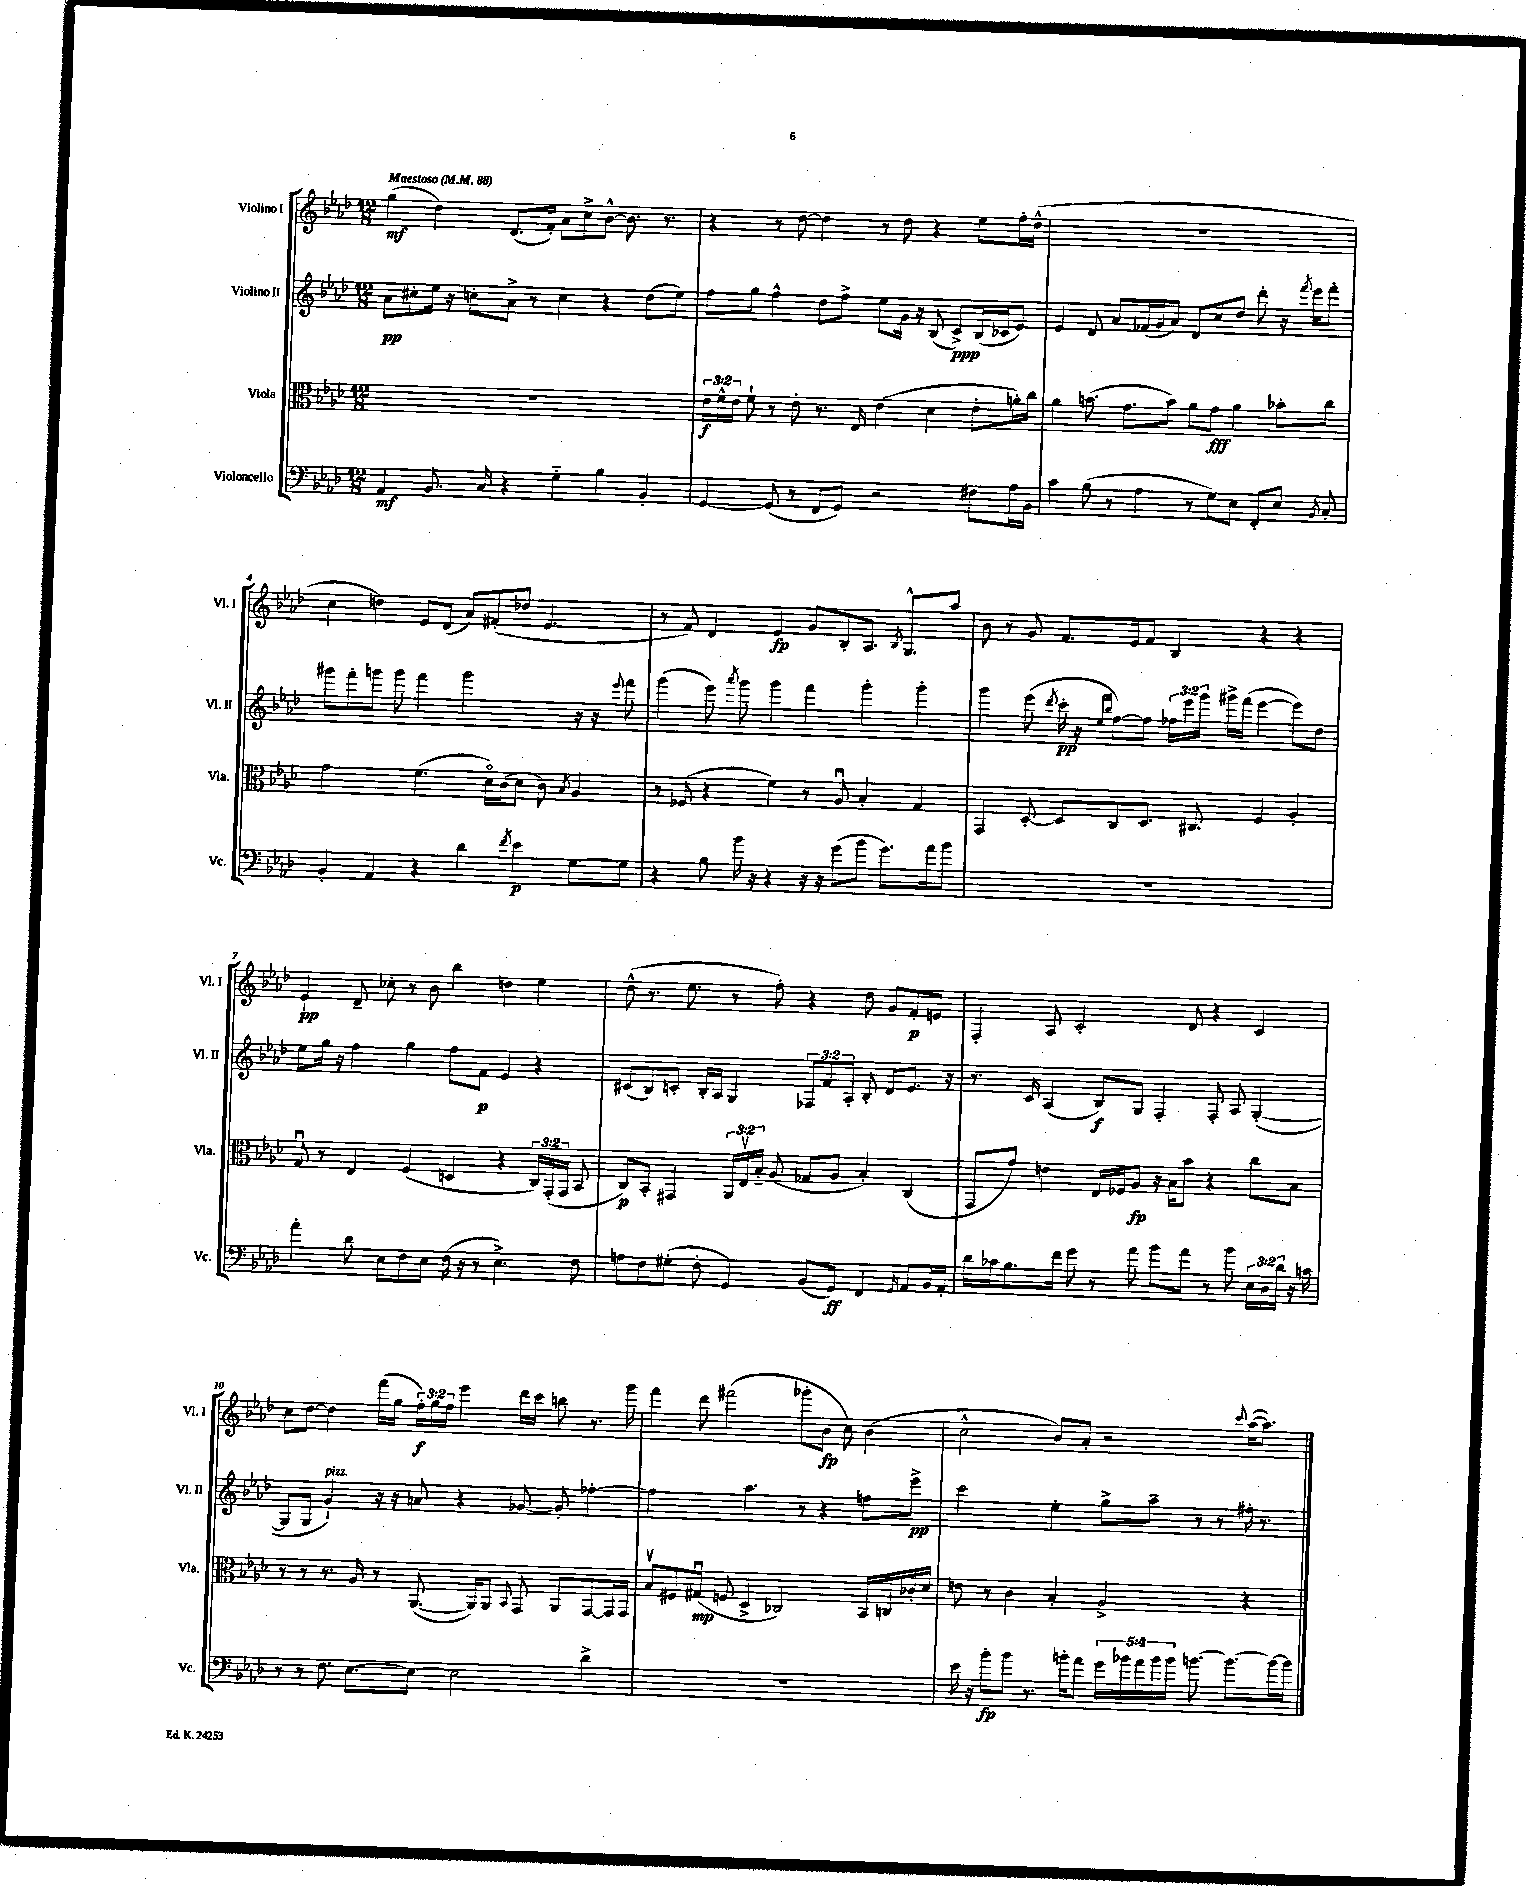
<<
\new StaffGroup <<
\new Staff = "s0" \with { instrumentName = "Violino I" shortInstrumentName = "Vl. I" } {
    \clef treble \key aes \major \numericTimeSignature \time 12/8 \override Staff.TupletNumber.text = #tuplet-number::calc-fraction-text \tempo "Maestoso" 4 = 88
    \autoBeamOff g''4\mf( des''4) des'8.[( f'16]-.) aes'8[ c''8-> bes'8]~-^ bes'8. r8. |
    r4 r8 des''8~ des''4 r8 des''8 r4 ees''8[ f''16-. des''16]-^( |
    R1. |
    c''4 d''4) ees'8[ des'8]( aes'8[) fis'8-.( des''8] ees'4. |
    r8 f'8) des'4 ees'4\fp g'8[ bes8-. aes8.] \acciaccatura { bes8 } g8.[-^ aes''8] |
    bes'8 r8 g'8 f'8.[ ees'16 f'8] bes4 r4 r4 |
    ees'4-!\pp des'8-- ces''8-. r8 bes'8 bes''4 d''4 ees''4 |
    des''8-^( r8. ees''8. r8 f''8-.) r4 des''8 g'8[ f'8-.\p e'8] |
    f4-. aes8 c'2-. des'8 r4 c'4 |
    c''8[ des''8]~ des''4 f'''16[( g''16] \tuplet 3/2 { f''16[-.\f) g''16 f''16] } ees'''4 des'''16[ c'''16] b''8 r8. g'''16 |
    f'''4 des'''8 fis'''2( ges'''8[-. bes'8]\fp c''8) bes'4( |
    c''2-^ bes'8[) aes'8]-. r2 \appoggiatura { c'''8 } aes''16[~( aes''8.]) \bar "|." |
}
\new Staff = "s1" \with { instrumentName = "Violino II" shortInstrumentName = "Vl. II" } {
    \clef treble \key aes \major \numericTimeSignature \time 12/8 \override Staff.TupletNumber.text = #tuplet-number::calc-fraction-text
    \autoBeamOff aes'8[\pp cis''8-. ees''16] r16 c''8[-. aes'8]-> r8 c''4 r4 des''8[( ees''8]) |
    f''8[ g''8] f''4-^ des''8[ f''8]-> ees''8[ g'16] r16 bes8( c'8[->\ppp) bes16( ces'16 ees'8]) |
    ees'4 des'8 aes'8[ fes'16( g'16 aes'8]) des'8[ c''8 des''8] des'''8-. r16 \acciaccatura { f'''8 } ees'''16[ f'''8]-. |
    gis'''8[ f'''8-. g'''8] g'''8 f'''4 g'''2 r16 r16 \appoggiatura { ees'''8 } f'''8 |
    g'''4( ees'''8) \acciaccatura { aes'''8 } g'''8 g'''4 f'''4 g'''4-. g'''4-. |
    g'''4 ees'''8( \acciaccatura { des'''8 } c'''16-.\pp r16 \grace { ees''16[ bes''16] } f''8[~) f''8] \tuplet 3/2 { fes''16[ ees'''16 g'''16] } gis'''16[-> f'''16]( ees'''4~ ees'''8[) des''8] |
    ees''8[ g''16] r16 f''4 g''4 f''8[ f'8]\p ees'4 r4 |
    cis'8[( bes8) c'8]-. bes16[-. aes16] g4 \tuplet 3/2 { fes8[ f'8 aes8]-. } bes8-. des'8[ ees'8.] r16 |
    r8. c'16 aes4( bes8[\f) g8] f4-. f8-. aes8 g4~-.( |
    g8[ g8] g'4-!^\markup { \italic "pizz." }) r16 r16 a'8 r4 ges'8~ ges'8-. fes''4~-. |
    fes''2 aes''4. r8 r4 f''8[ ees'''8]->\pp |
    c'''2 ees''4-. g''8[-> aes''8]-- r8 r8 fis''16-. r8. \bar "|." |
}
\new Staff = "s2" \with { instrumentName = "Viola" shortInstrumentName = "Vla." } {
    \clef alto \key aes \major \numericTimeSignature \time 12/8 \override Staff.TupletNumber.text = #tuplet-number::calc-fraction-text
    \autoBeamOff R1. |
    \tuplet 3/2 { ees'16[\f f'16-^ ees'16] } f'8-! r8 ees'8-. r8. ees16 ees'4( des'4 ees'8[-. a'16-.) c''16] |
    aes'4 b'8.( g'8.[ b'8]) aes'8[ g'8]\fff aes'4 bes'8[-. c''8] |
    g'2 f'4.( des'16[\flageolet) c'16( des'8] c'8) \acciaccatura { bes8 } aes4 |
    r8 fes8( r4 f'4) r8 aes8\downbow bes4-. g4 |
    g,4 des8~-. des8[ c8 des8.] cis8. f4 aes4-. |
    g8\downbow r8 ees4 f4( d4 r4 \tuplet 3/2 { c16[) g,16-.( g,16] } bes,8 |
    c8[\p) bes,8]-. gis,4 \tuplet 3/2 { aes,16[ ees16\upbow bes16]-_ } aes8( ges8[ aes8] bes4-.) c4( |
    g,8[ g'8]) e'4 ees16[ fes16 aes8]\fp r16 bes16[ bes'8] r4 c''8[ bes8] |
    r8 r8 r8. aes16 r8 aes,8.~( aes,16[) aes,8] \appoggiatura { bes,8 } g,8 aes,8[ g,8~ g,16 g,16] |
    bes8[\upbow fis8 gis8]\downbow\mp( f8 des4-> ces2) bes,16[ c16 ces'16-. des'16] |
    e'8 r8 c'4 bes4-. aes2-> r4 \bar "|." |
}
\new Staff = "s3" \with { instrumentName = "Violoncello" shortInstrumentName = "Vc." } {
    \clef bass \key aes \major \numericTimeSignature \time 12/8 \override Staff.TupletNumber.text = #tuplet-number::calc-fraction-text
    \autoBeamOff aes,4\mf bes,8. c16 r4 g4-_ bes4 bes,4-. |
    g,4~ g,8( r8 f,8[ g,8]) r2 fis8[ aes16 bes,16] |
    c'4 bes8( r8 aes4 r8 g8[) ees8] f,8[-. ees8] \acciaccatura { bes,8 } c8-. |
    bes,4-. aes,4 r4 des'4 \acciaccatura { f'8 } ees'4\p g8[~ g8] |
    r4 bes8 bes'16 r16 r4 r16 r16 g'8[( bes'8] g'8.[) aes'16 bes'8] |
    R1. |
    aes'4-. des'8 ees8[ f8 ees8] f16( r16 r8 ees4.->) f8 |
    a8[ f8 gis8]-.( f8-. g,4) bes,8[( g,8]\ff) f,4 \grace { g,16 } aes,8[ bes,16 aes,16]-. |
    des'16[ ces'16 bes8. f'16] g'8 r8 aes'8 bes'8[ aes'8] r8 bes'8 \tuplet 3/2 { ees16[ des16 des'16] } r16 c'16 |
    r8 r8 f8. ees8.[~ ees8]~ ees2 des'4-> |
    R1. |
    ees'16 r16 bes'8[-.\fp bes'8] r8. b'16[-. aes'8] \tuplet 5/4 { g'16[ bes'16 aes'16 bes'16 bes'16] } b'8.~ b'8.[~ b'16~ b'16] \bar "|." |
}
>>
>>
